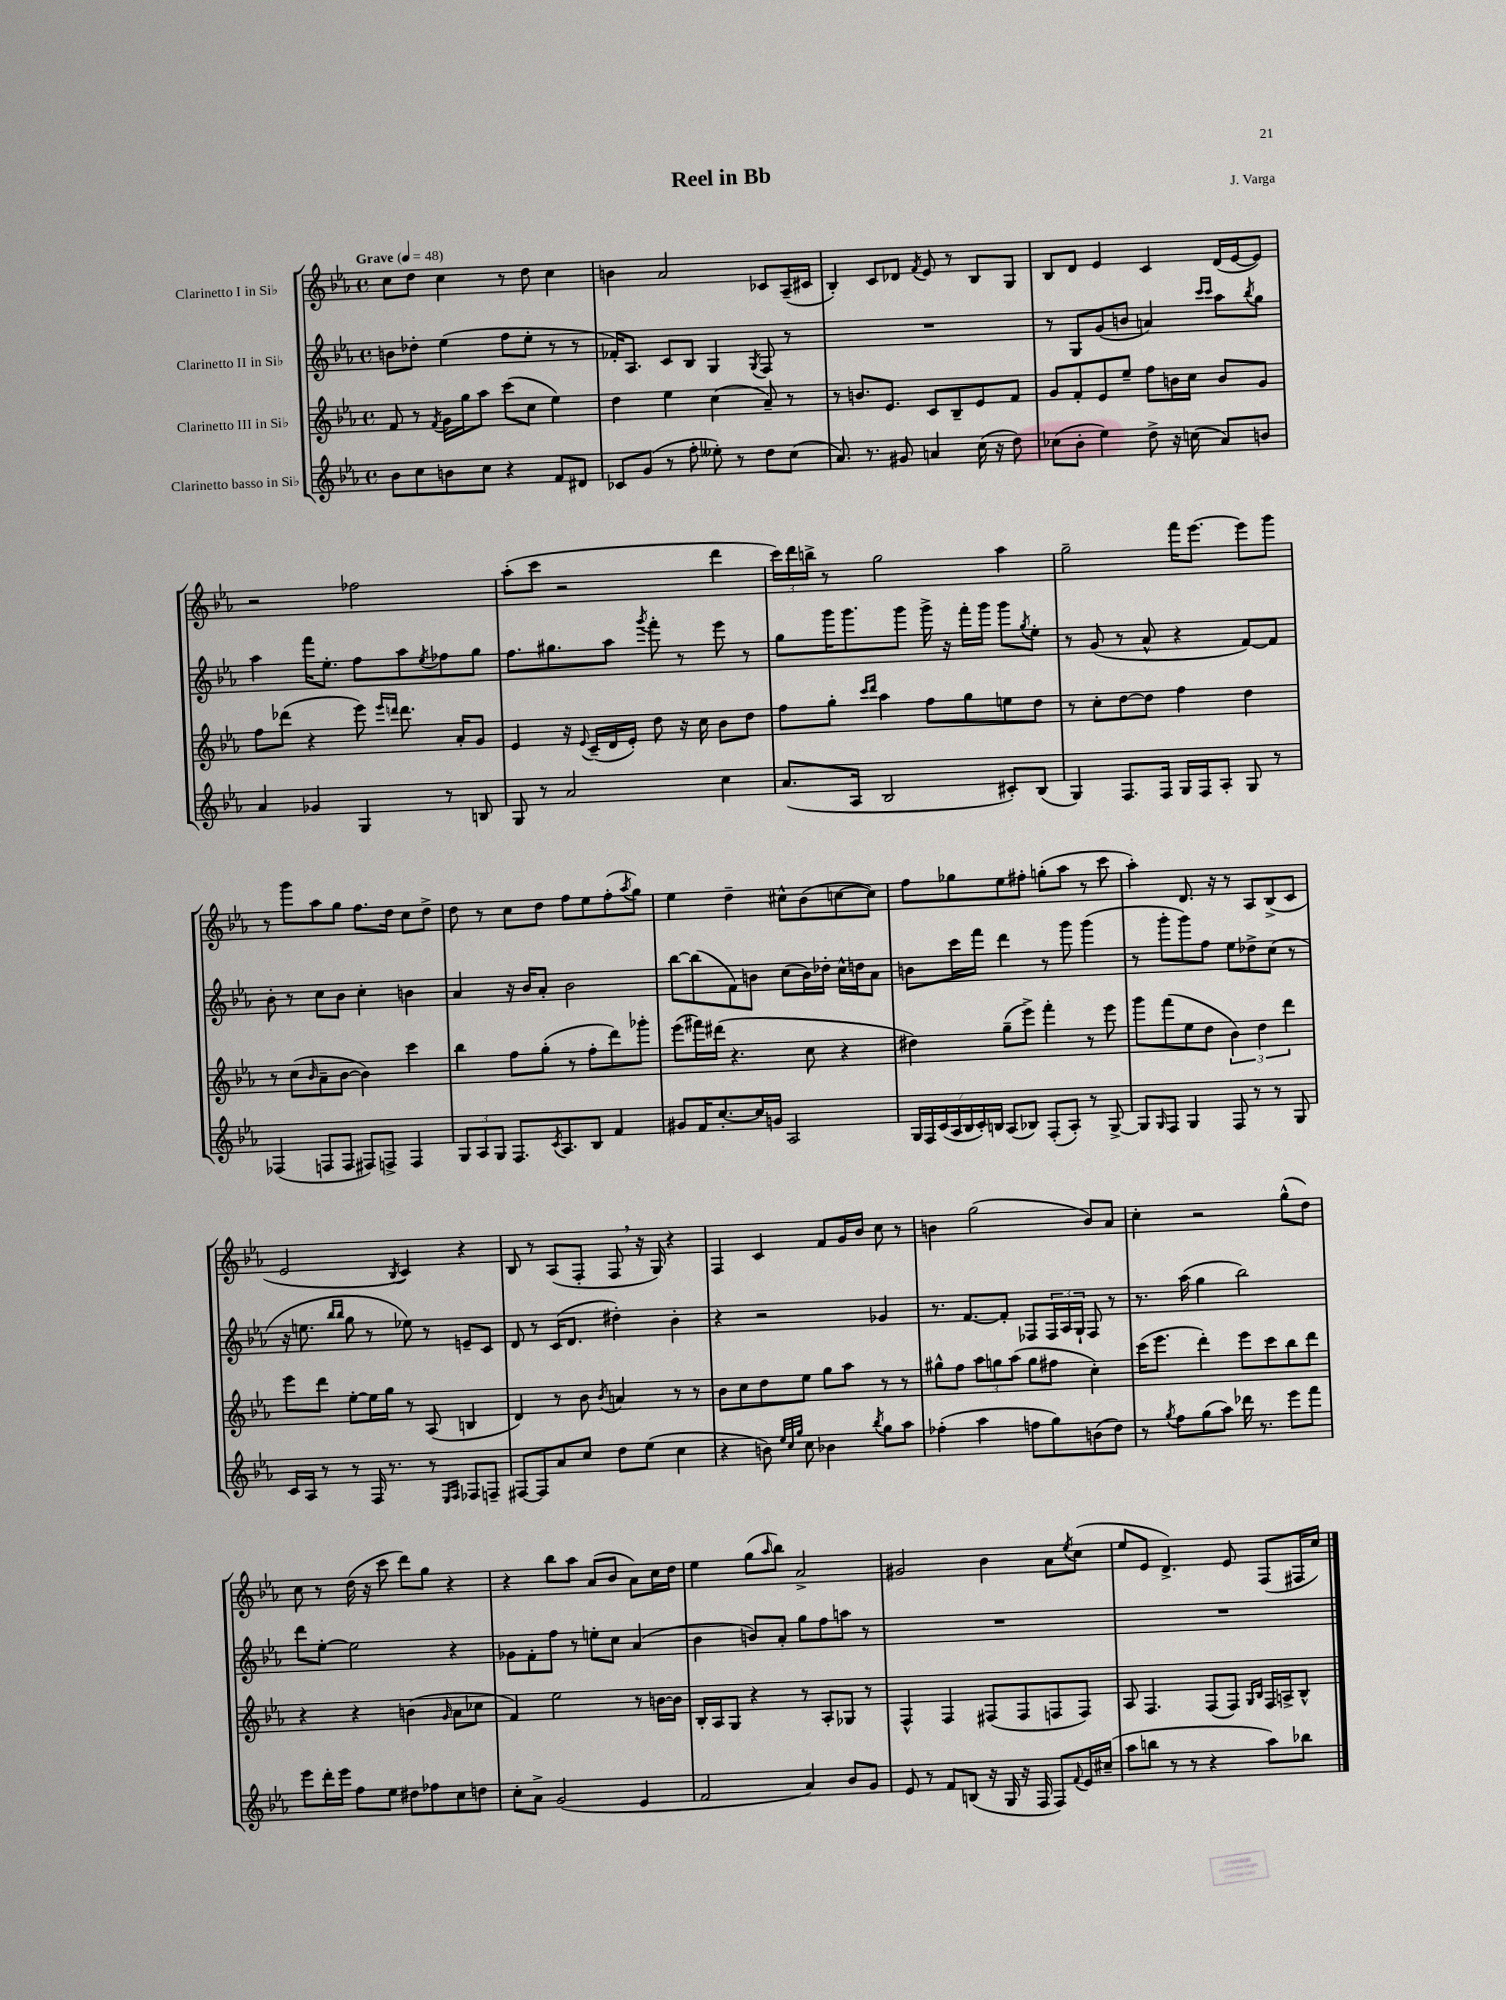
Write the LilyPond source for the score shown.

\header { title = "Reel in Bb" composer = "J. Varga" }
<<
\new StaffGroup <<
\new Staff = "s0" \with { instrumentName = "Clarinetto I in Sib" } {
    \clef treble \key ees \major \defaultTimeSignature \time 4/4 \tempo "Grave" 4 = 48
    c''8 d''8 c''4 r8 d''8 c''4 |
    b'4 aes'2 ces'8 aes16--( cis'16 |
    bes4-.) c'8 des'8 \acciaccatura { f'8 } ees'8 r8 bes8 g8 |
    bes8 d'8 ees'4 c'4 d'16( ees'16~ ees'8) |
    r2 fes''2 |
    aes''8-.( c'''8 r2 d'''4 |
    \tuplet 3/2 { c'''16) d'''16 b''16-> } r8 g''2 aes''4 |
    g''2-- f'''16 ees'''8.~ ees'''8 g'''8 |
    r8 g'''8 aes''8 g''8 f''8. d''16 c''8 d''8-> |
    d''8 r8 c''8 d''8 f''8 ees''8 f''8-.( \acciaccatura { aes''8 } g''8) |
    ees''4 d''4-- cis''8-^ bes'8( c''8~ c''8) |
    f''8 ges''8 ees''8 fis''8-. g''8-.( aes''8 r8 c'''8 |
    aes''4-.) d'8. r16 r8 aes8 bes8->( c'8 |
    ees'2 \acciaccatura { bes8 } c'4) r4 |
    bes8 r8 aes8( f8-. f8 \breathe r16 g16) r4 |
    f4 c'4 f'8 g'16 bes'16 c''8 r8 |
    b'4 g''2( b'8) aes'8 |
    c''4-. r2 g''8-^( d''8) |
    c''8 r8 d''16( r16 c'''8 d'''8) g''8 r4 |
    r4 bes''8 aes''8 aes'8( bes'8 aes'8) c''16 d''16 |
    ees''4 g''8( \grace { aes''16 } bes''8) aes'2-> |
    gis'2 bes'4 aes'8 \acciaccatura { ees''8 } c''8( |
    ees''8 ees'8 d'4.->) ees'8 f8( fis16 c''16) \bar "|." |
}
\new Staff = "s1" \with { instrumentName = "Clarinetto II in Sib" } {
    \clef treble \key ees \major \defaultTimeSignature \time 4/4
    b'8 des''8-. ees''4( f''8 ees''8-. r8 r8 |
    fes'16-.) aes8. c'8 bes8 g4 \acciaccatura { g8 } f8 r8 |
    R1 |
    r8 g8 g'8( b'8 a'4) \grace { c'''16 c'''16 } aes''8 \acciaccatura { bes''8 } g''8 |
    aes''4 f'''16 ees''8.-. f''8 aes''8 \acciaccatura { ees''8 } fes''8 g''8 |
    f''8. gis''8. aes''8 \acciaccatura { g'''8 } f'''8-. r8 ees'''8 r8 |
    g''8 g'''16 g'''8. g'''8 g'''16-> r16 f'''16-. g'''16 g'''8 \acciaccatura { g''8 } ees''8-. |
    r8 g'8( r8 aes'8-^ r4 f'8~) f'8 |
    bes'8-. r8 c''8 bes'8 c''4-. b'4 |
    aes'4 r16 bes'16 aes'8-. bes'2 |
    bes''8~ bes''8( f'8) b'8 c''8( b'16) des''16-. c''16-^ d''16 aes'8 |
    b'8 c'''16 f'''16 d'''4 r8 g'''8 g'''4( |
    r8 g'''8-. g'''8) f''8 ees''8 des''8-> c''8( r8 |
    r16 e''8. \grace { bes''16 bes''16 } g''8 r8 ees''8) r8 e'8-- c'8 |
    d'8 r8 c'16( d'8. dis''4-.) bes'4-. |
    r4 r2 ges'4 |
    r8. f'8.~ f'8-. fes8 \tuplet 3/2 { fes16 aes16 g16-! } fes8 r8 |
    r8. aes''16( g''4 bes''2) |
    d'''8 ees''8~-. ees''2 r4 |
    ges'8 f'8-. f''8 r8 e''8-. c''8 aes'4( |
    bes'4 b'8) aes'8-. g''8 f''8 a''8 r8 |
    R1 |
    R1 \bar "|." |
}
\new Staff = "s2" \with { instrumentName = "Clarinetto III in Sib" } {
    \clef treble \key ees \major \defaultTimeSignature \time 4/4
    f'8 r8 \acciaccatura { f'8 } g'16 g''16 aes''8 c'''8( c''8 ees''4) |
    d''4 ees''4 c''4( aes'8--) r8 |
    r8 b'8. ees'8. c'8 bes8-- ees'8 f'8 |
    g'8 f'8-. ees'8 ees''8-- f''8 b'16 c''16 b'8 g'8 |
    f''8 des'''8( r4 ees'''8) \grace { ees'''16 d'''16 } d'''8. aes'16-. g'8 |
    ees'4 r16 \appoggiatura { ees'8 } c'16--( d'16 ees'16-.) d''8 r16 c''16 bes'8 d''8 |
    f''8 g''8-. \grace { c'''16 d'''16 } aes''4 f''8 g''8 e''8 d''8 |
    r8 c''8-. d''8~ d''8 f''4 d''4 |
    r8 c''8( \grace { bes'16 } aes'8-- bes'8~ bes'4) c'''4 |
    bes''4 f''8 g''8-.( r8 f''8-. d'''8) ges'''8-. |
    ees'''8( fis'''16) dis'''16( r4. c''8 r4 |
    dis''4) g''8--( ees'''8->) f'''4-. r8 ees'''8 |
    g'''8 f'''8( ees''8 d''8 \tuplet 3/2 { bes'4) d''4 d'''4 } |
    ees'''8 d'''8 ees''8~-. ees''16 g''16 r8 aes8( b4 |
    d'4) r8 bes'8 \acciaccatura { bes'8 } a'4 r8 r8 |
    bes'8 c''8 d''8 ees''8 g''8 aes''8 r8 r8 |
    gis''8-^ f''8 \tuplet 3/2 { aes''8 g''8 aes''8( } g''8 fis''8 c''4-.) |
    c'''16( ees'''8. d'''4-.) ees'''8 c'''8 bes''8 d'''8 |
    r4 r4 b'4( \grace { g'16 } aes'8 ces''8 |
    f'4) ees''2 r8 b'16~ b'16 |
    bes16-. aes16 g8 r4 r8 aes8-. ges8 r8 |
    f4-^ f4 fis8( fis8 f8 f8) |
    aes8 f4. f8( f8) \grace { g16 bes16 } f16 a16-> bes8-^ \bar "|." |
}
\new Staff = "s3" \with { instrumentName = "Clarinetto basso in Sib" } {
    \clef treble \key ees \major \defaultTimeSignature \time 4/4
    bes'8 c''8 b'8 c''8 r4 f'8 dis'8 |
    ces'8 g'8( r8 f''8-. eeses''8-.) r8 d''8 c''8( |
    aes'8.) r8. gis'8 a'4 c''16( r16 d''8) |
    ces''8( bes'8-. ees''4) d''8-> r16 c''16( aes'8) b'8 |
    aes'4 ges'4 g4 r8 b8 |
    g8 r8 aes'2 c''4 |
    aes'8.( aes16 bes2 cis'8-.) bes8( |
    g4) f8. f16 g16 f16 aes8-. g8 r8 |
    fes4( f8 f8 fis8) f8-> f4 |
    \tuplet 3/2 { g8 aes8 g8 } f8. \acciaccatura { c'8 } aes8. bes8 f'4 |
    gis'8 f'16 c''8.~-. c''16 g'16 aes2 |
    \tuplet 7/4 { g16 f16 c'16( aes16 bes16 c'16-.) b16 } aes8( bes8) f8-.( aes8-.) r8 g8~-> |
    g8 \grace { g16 } f8 g4 f8 r8 r8 g8 |
    c'16 aes16 r8 r8 f16 r8. r8 \grace { ees16 f16 } fes8 f8-- |
    fis8~ fis8 aes'8 c''8 d''8 ees''8( c''4 |
    r4 b'8) \grace { ees''32 c''32 g''32 } c''8 bes'4 \acciaccatura { bes''8 } g''8 aes''8 |
    fes''4-.( aes''4 f''8 g''8) b'8( d''8) |
    r8 \acciaccatura { g''8 } f''8 g''8( aes''8) des'''16 r8. ees'''8 f'''8 |
    ees'''8 d'''16-. ees'''16 f''8 ees''8 dis''8 fes''8 c''8 d''8 |
    c''8-. aes'8-> g'2( ees'4 |
    f'2 aes'4) bes'8 g'8 |
    ees'8 r8 f'8 b8( r16 g16 r16 f16 f8) \appoggiatura { f'8 } ees'16 cis''16--( |
    aes''8 b''8 r8 r8 r4 aes''8) bes''8 \bar "|." |
}
>>
>>
\layout { \context { \Score \remove "Bar_number_engraver" } }
